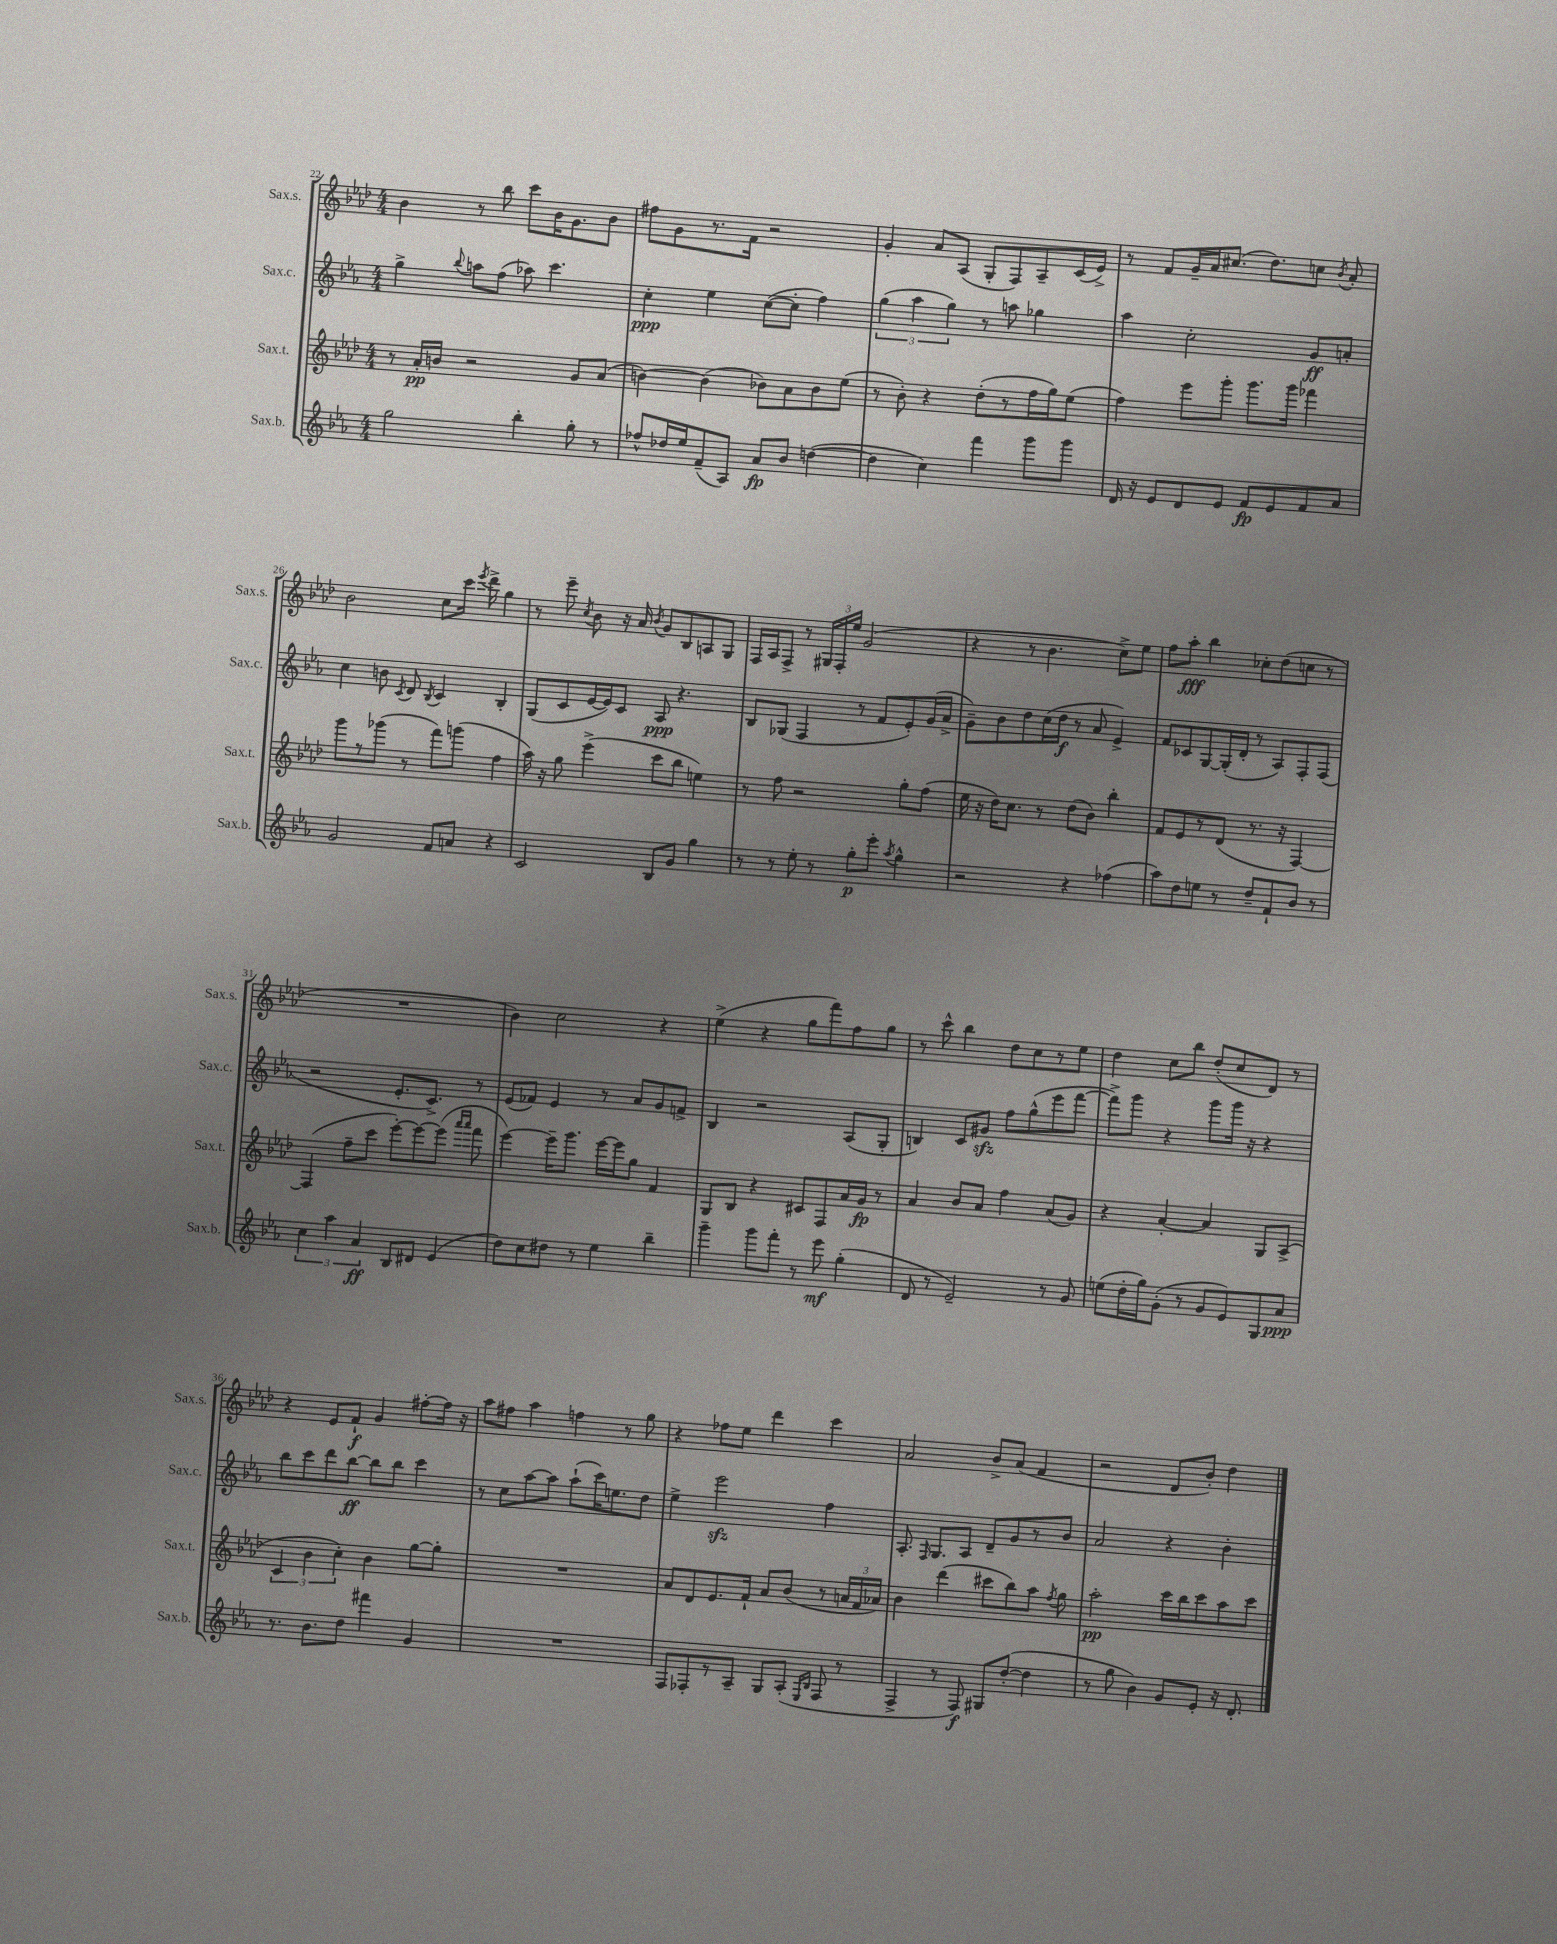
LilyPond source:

<<
\new StaffGroup <<
\new Staff = "s0" \with { instrumentName = "Sax.s." shortInstrumentName = "Sax.s." } {
    \clef treble \key aes \major \numericTimeSignature \time 4/4
    \autoBeamOff bes'4 r8 bes''8 c'''8[ bes'16 g'8. bes'8] |
    fis''8[ g'8 r8. f'16] r2 |
    g'4-. aes'8[ aes8]( g8[-. f8) aes8-- c'16( ees'16]->) |
    r8 f'8[ g'16-- aes'16 cis''8.]( des''8.[) c''8] \acciaccatura { bes'8 } aes'8-. |
    bes'2 c''8[ c'''16] \acciaccatura { ees'''8 } des'''16-> g''4 |
    r8 ees'''8-- \acciaccatura { c''8 } bes'8 r16 aes'16 \acciaccatura { bes'8 } g'8[ bes8 a8 g8] |
    f16[ aes16 f8]-> r8 \tuplet 3/2 { gis16[ f16-. ees''16] } g'2( |
    r4 r8 bes'4. c''8[->) ees''8] |
    f''8[ aes''8]-.\fff bes''4 ces''8[-. des''8( c''8] r8 |
    R1 |
    bes'4) c''2 r4 |
    ees''4->( r4 g''8[ f'''8) f''8 g''8] |
    r8 c'''8-^ bes''4 des''8[ c''8 r8 ees''8] |
    des''4 c''8[ bes''8] des''8[-.( c''8 des'8]) r8 |
    r4 ees'8[ f'8]-!\f g'4 fis''8[~-. fis''16] r16 |
    aes''8[ fis''8] aes''4 f''4 r8 g''8 |
    r4 fes''8[ ees''8] des'''4 c'''4 |
    aes'2 bes'8[-> aes'8]( f'4 |
    r2 des'8[ bes'8]-.) des''4 \bar "|." |
}
\new Staff = "s1" \with { instrumentName = "Sax.c." shortInstrumentName = "Sax.c." } {
    \clef treble \key ees \major \numericTimeSignature \time 4/4
    \autoBeamOff g''4-> \appoggiatura { bes''8 } a''8[ f''8]( aes''8) c'''4. |
    c''4-.\ppp ees''4 c''8[~( c''8]-. f''4) |
    \tuplet 3/2 { g''4( aes''4 g''4) } r8 a''8 ges''4 |
    aes''4 c''2-. g'8[\ff a'8]-. |
    c''4 b'8 \acciaccatura { c'8 } d'8 \acciaccatura { bes8 } c'4 bes4-. |
    g8[( c'8 ees'16~ ees'16) c'8] aes8\ppp r4. |
    bes8[ ges8]( f4 r8 f'8[ ees'8-.) g'16( aes'16]-> |
    g'8[--) bes'8 d''8 c''16( d''16]\f r8 aes'8 ees'4->) |
    f'8[ ces'8 g8~ g16-.( d'16]-. r8 aes8[) f8-. f8]( |
    r2 ees'8.[-. c'8.]->) r8 |
    ees'8[( fes'8]) ees'4 r8 aes'8[ g'8 f'8]-> |
    bes4 r2 aes8[( g8]-. |
    b4) c'8[ gis'8]\sfz f''8[ g''8-^( ees'''8 f'''8]~ |
    f'''8[->) g'''8] r4 g'''8[ g'''16] r16 r4 |
    bes''8[ c'''8 d'''8 bes''8]~\ff bes''8[ bes''8] c'''4 |
    r8 c''8[ aes''8~ aes''8] aes''8[-!( c'''16) e''8. d''8] |
    ees''4-> ees'''2\sfz f''4 |
    aes8.-. \grace { f16 } g8.[ aes8] d'8[-- g'8 r8 bes'8] |
    aes'2 r4 bes'4-. \bar "|." |
}
\new Staff = "s2" \with { instrumentName = "Sax.t." shortInstrumentName = "Sax.t." } {
    \clef treble \key aes \major \numericTimeSignature \time 4/4
    \autoBeamOff r8 aes'16[-.\pp b'16] r2 g'8[ aes'8]( |
    b'4~) b'4( bes'8[) aes'8 bes'8 ees''8]( |
    r8 bes'8-.) r4 des''8[-.( r8 f''16 g''16) ees''8]( |
    f''4) ees'''8[ g'''8]-. g'''8.[ g'''16] fes'''4 |
    g'''8[ r8 ges'''8]( r8 f'''8[) g'''8]( f''4 |
    aes''16) r16 g''8 ees'''4->( c'''8[ bes''8] e''4) |
    r8 f''8 r2 g''8[-. f''8]( |
    ees''16 r16 des''16[) c''8.] r8 des''8[( bes'8]) bes''4-. |
    f'8[ ees'8 r8 des'8]( r8. r16 f4~) |
    f4( f''8[-- c'''8] ees'''8[~-.) ees'''8~ ees'''8]( \grace { aes'''16[ aes'''16] } f'''8 |
    ees'''4~) ees'''16[-- g'''8.] ees'''16[~ ees'''16 g''8] f'4 |
    g8[ bes8] r4 cis'8[ f8 aes'16 g'16]\fp r8 |
    aes'4 bes'8[ aes'8] f''4 aes'8[( g'8]) |
    r4 aes'4~-. aes'4 g8[ aes8]->( |
    \tuplet 3/2 { c'4 bes'4 c''4-.) } bes'4 g''8[~ g''8]-. |
    R1 |
    aes'8[ des'8 ees'8. f'16]-! aes'8[ bes'8]( r8 \tuplet 3/2 { a'16[ f'16 aes'16]) } |
    bes'4 des'''4( cis'''8[ bes''8) aes''8] \acciaccatura { f''8 } g''8 |
    aes''2-.\pp c'''16[ bes''16 c'''8 aes''8 c'''8] \bar "|." |
}
\new Staff = "s3" \with { instrumentName = "Sax.b." shortInstrumentName = "Sax.b." } {
    \clef treble \key ees \major \numericTimeSignature \time 4/4
    \autoBeamOff g''2 bes''4-. g''8-. r8 |
    fes''8[-^ des''16 ees''16 f'8--( aes8]) aes'8[\fp bes'8] d''4~( |
    d''4 c''4) f'''4 g'''8[ g'''8] |
    d'16 r16 ees'8[ d'8 ees'8] f'8[\fp ees'8 f'8 aes'8] |
    g'2 f'8[ a'8] r4 |
    c'2 bes8[ g'8] g''4 |
    r8 r8 ees''8-. r8 g''8[-.\p ees'''8]-. \acciaccatura { aes''8 } g''4-^ |
    r2 r4 fes''4( |
    aes''8[) d''8 e''8] r8 d''8[-- f'8-! bes'8] r8 |
    \tuplet 3/2 { c''4 aes''4 aes'4\ff } bes8[ dis'8] ees'4( |
    d''8[) c''8 dis''8] r8 ees''4 bes''4-- |
    g'''4-- g'''8[ f'''8]-. r8 ees'''8\mf g''4-.( |
    d'8 r8 ees'2--) r8 g'8 |
    e''8[( d''16-. g''16) g'8]-.( r8 g'8[ ees'8) g8 aes'8]\ppp |
    r8. bes'8.[ d''8] fis'''4 g'4 |
    R1 |
    f8[ fes8-. r8 aes8]-- g8[ aes8]-.( \grace { ees16[ bes16] } fes8 r8 |
    f4-> r8 f8\f) gis8[ d''8]~-.( d''4 |
    r8 g''8 bes'4) g'8[ ees'8]-. r16 d'8.-. \bar "|." |
}
>>
>>
\layout { \context { \Score currentBarNumber = #22 } }
